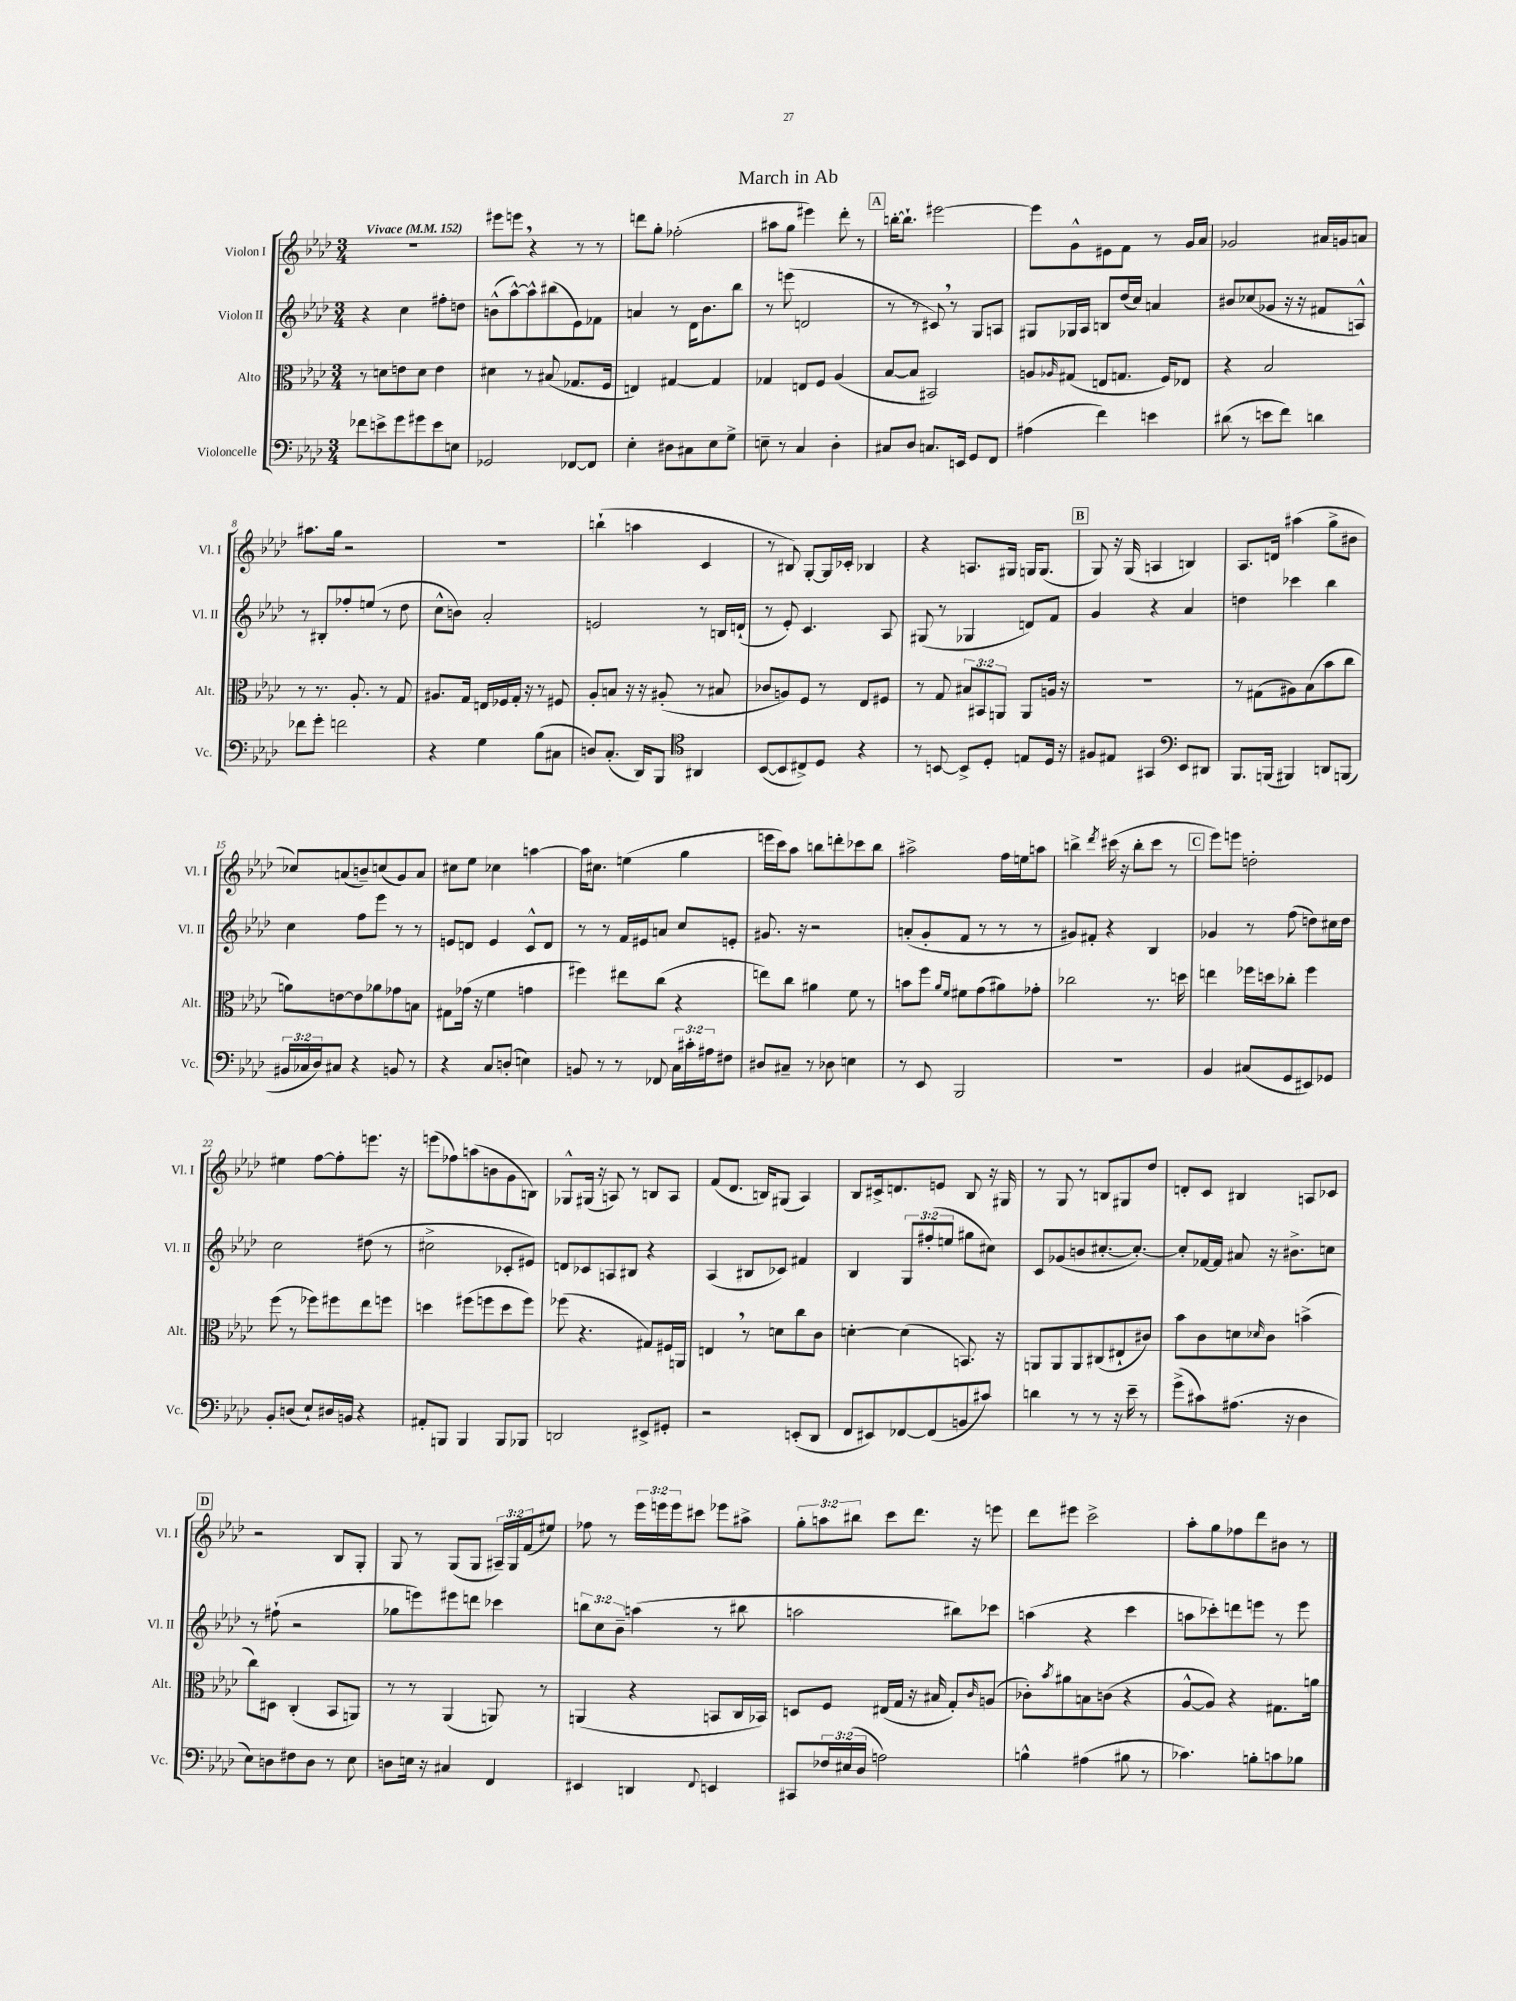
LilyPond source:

\header { title = "March in Ab" }
<<
\new StaffGroup <<
\new Staff = "s0" \with { instrumentName = "Violon I" shortInstrumentName = "Vl. I" } {
    \clef treble \key aes \major \numericTimeSignature \time 3/4 \override Staff.TupletNumber.text = #tuplet-number::calc-fraction-text \tempo "Vivace" 4 = 152
    R2. |
    eis'''8 e'''8 \breathe r4 r8 r8 |
    d'''8 g''8-. fes''2-.( |
    ais''8 g''8 eis'''4) des'''8-. r8 |
    \mark \markup { \box "A" } b''16~-. b''8.-! eis'''2~ |
    eis'''8 g'8-^ eis'8 f'8 r8 g'16 aes'16 |
    ges'2 ais'16 g'16 a'8 |
    ais''8. g''16 r2 |
    R2. |
    b''4-!( a''4 c'4 |
    r8 bis8) g8~-. g16 ces'16-. bes4 |
    r4 a8. gis16 g16 g8.( |
    \mark \markup { \box "B" } g8) r16 g16( a4 b4) |
    aes8. d'16 ais''4( g''8-> bis'8 |
    ces''8) a'8( b'8--) c''8( g'8) a'8 |
    cis''8 ees''8 ces''4 a''4~ |
    a''16 cis''8. e''4( g''4 |
    e'''16 c'''16) aes''8 b''8 d'''8-. ces'''8 b''8 |
    ais''2-> f''16 e''16 a''8 |
    b''4-> \acciaccatura { des'''8 } cis'''16( r16 b''8-. cis'''8 r8 |
    \mark \markup { \box "C" } ees'''8) e'''8 d''2-. |
    eis''4 f''8~ f''8-. e'''8. r16 |
    e'''8( fes''8) a''8( b'8 g'8 b8) |
    ges8-^ gis16( r16 a8) r8 b8 a8 |
    f'8( des'8. b16) gis8( aes4) |
    bes8 cis'16-> d'8. e'8 bes8 r16 gis16 |
    r8 g8 r8 b8 gis8 des''8 |
    d'8-. c'8 bis4 a8 ces'8 |
    \mark \markup { \box "D" } r2 bes8 g8-. |
    g8 r8 g8( g8 \tuplet 3/2 { ais16--) g16 f'16( } eis''8) |
    fes''8 r8 \tuplet 3/2 { ees'''16 e'''16 e'''16 } cis'''8 ees'''8 ais''8-> |
    \tuplet 3/2 { g''8-. a''8 bis''8 } c'''8 des'''8. r16 e'''8 |
    des'''8 eis'''8 c'''2-> |
    aes''8-. g''8 fes''8 des'''8 bis'8 r8 \bar "|." |
}
\new Staff = "s1" \with { instrumentName = "Violon II" shortInstrumentName = "Vl. II" } {
    \clef treble \key aes \major \numericTimeSignature \time 3/4 \override Staff.TupletNumber.text = #tuplet-number::calc-fraction-text
    r4 c''4 fis''8-. d''8 |
    b'8-^( aes''8~-^) aes''8-^ bis''8( ees'8) fes'8 |
    a'4 r8 des'16 bes'8. bes''8 |
    r8 e'''8( d'2 |
    \mark \markup { \box "A" } r8 r8 cis'8) \breathe r8 g8 a8 |
    gis8 ges16 aes16 b8 des''16( c''16) a'4 |
    bis'8 ces''8( ges'8 r16 r16 fis'8 a8-^) |
    r8 bis8-. fes''8-. e''8( r8 des''8 |
    c''8-^ b'8) aes'2-. |
    e'2 r8 b16 d'16-!( |
    r8 ees'8-.) c'4. aes8 |
    gis8( r8 ges4 d'8) f'8 |
    \mark \markup { \box "B" } g'4 r4 aes'4 |
    d''4 ces'''4 bes''4 |
    c''4 f''8 ees'''8 r8 r8 |
    e'8 d'8 e'4 c'8-^ d'8 |
    r8 r8 f'16 eis'16 a'8 c''8 e'8-. |
    gis'8. r16 r2 |
    a'8-.( g'8-. f'8 r8 r8 r8 |
    gis'8) fis'8-. r4 bes4 |
    \mark \markup { \box "C" } ges'4 r8 f''8( d''8) cis''16 d''16 |
    c''2 dis''8( r8 |
    cis''2-> ces'8-. eis'8) |
    d'8 ces'8 a8 bis8 r4 |
    aes4( bis8 ces'8) fis'4 |
    bes4 \tuplet 3/2 { g8 fis''8-.( e''8 } gis''8 cis''8) |
    c'8 ges'8( b'8 cis''8.~-. cis''8.~-.) |
    cis''8-. fes'16~ fes'16 ais'8 r16 bis'8.-> c''8 |
    \mark \markup { \box "D" } r8 fis''8-!( r2 |
    ges''8 e'''8) eis'''8 d'''8 ces'''4 |
    \tuplet 3/2 { b''8 c''8 bes'8-- } a''4( r8 bis''8 |
    a''2 bis''8) ces'''8 |
    a''4( r4 c'''4 |
    a''8 ces'''8-.) d'''8 e'''8 r8 e'''8 \bar "|." |
}
\new Staff = "s2" \with { instrumentName = "Alto" shortInstrumentName = "Alt." } {
    \clef alto \key aes \major \numericTimeSignature \time 3/4 \override Staff.TupletNumber.text = #tuplet-number::calc-fraction-text
    r8 d'8 e'8 d'8 e'4 |
    dis'4 r8 bis8( ges8. f16 |
    e4) gis4~ gis4 |
    ges4 e8 f8 aes4( |
    \mark \markup { \box "A" } bes8~ bes8 bis,2) |
    a8 \grace { aes16 } gis8( e8 g8. f16) ees8 |
    r4 bes2 |
    r8 r8. aes8.-. r8 g8 |
    ais8. g16 e16 fes16 g16-. r16 r8 fis8 |
    aes8-. b8 r16 r16 ais8-.( r8 bis8 |
    ces'8 a8) f8 r8 ees8 fis8 |
    r8 g8 \tuplet 3/2 { bis8 bis,8 a,8 } a,8 a16 r16 |
    \mark \markup { \box "B" } R2. |
    r8 gis8( ais8) bes8( bes'8 c''8 |
    a'8) e'8~ e'8 aes'8 ges'8 b8 |
    gis8 ges'16( r16 f'4 g'4 |
    fis''4) eis''8 c''8( r4 |
    e''8) c''8 ais'4 f'8 r8 |
    b'8 f''8 \grace { aes'16 f'16 } fis'8 g'8( ais'8) ges'8-. |
    ces''2 r8. d''16 |
    \mark \markup { \box "C" } e''4 fes''16 d''16 ces''8-. fes''4 |
    f''8( r8 fes''8) fis''8 ees''8 f''8 |
    d''4 fis''8( f''8 d''8 f''8) |
    fes''8( r4. gis8) fis16 a,16 |
    e4 \breathe r8 d'8 c''8 c'8 |
    d'4~-. d'4( b,8.) r16 |
    a,8 a,8 a,8 cis8( eis8-! cis'8) |
    bes'8 c'8 d'8 \grace { des'16 } c'8 b'4->( |
    \mark \markup { \box "D" } c''8) dis8 c4-.( bes,8 a,8) |
    r8 r8 aes,4( a,8) r8 |
    a,4( r4 b,8 c16 bes,16) |
    d8 f8 eis16( g16 r16 bis16 g8-.) \grace { c'16 } a8( |
    ces'8-.) \acciaccatura { bes'8 } ais'8 b8 c'8( r4 |
    aes8~-^ aes8) r4 gis8. a'16 \bar "|." |
}
\new Staff = "s3" \with { instrumentName = "Violoncelle" shortInstrumentName = "Vc." } {
    \clef bass \key aes \major \numericTimeSignature \time 3/4 \override Staff.TupletNumber.text = #tuplet-number::calc-fraction-text
    fes'8 e'8-> g'8 gis'8 e'8 e8 |
    ges,2 fes,8~ fes,8 |
    ees4-. dis8 cis8 ees8 g8-> |
    e8-- r8 c4 des4-. |
    \mark \markup { \box "A" } cis8 des8 c8. e,16 g,8 f,8 |
    ais4( f'4) e'4 |
    dis'8( r8 e'8 f'8) d'4 |
    fes'8 g'8-. f'2 |
    r4 g4 bes8( cis8 |
    d8) c8.-.( des,16) bes,,8 \clef tenor ais,4 |
    bes,8~( bes,8 cis8->) des8 r4 |
    r8 b,8~ b,8-> des8-. e8 des16 r16 |
    \mark \markup { \box "B" } fis8 eis8 gis,4 \clef bass ees,8 dis,8 |
    bes,,8. b,,16( bis,,4) d,8 b,,8( |
    \tuplet 3/2 { bis,16 ces16 des16) } cis8 r4 b,8 r8 |
    r4 c8 d8-.( e4) |
    b,8 r8 r8 fes,8 \tuplet 3/2 { c16 cis'16-. ais16 } fis8 |
    dis8 cis8-- r8 des8 e4 |
    r8 ees,8 bes,,2 |
    R2. |
    \mark \markup { \box "C" } bes,4 cis8( g,8 eis,8) ges,8 |
    bes,8-. d8( ees8-!) dis16 b,16 r4 |
    ais,8-. b,,8 b,,4 b,,8 bes,,8 |
    d,2 eis,8-> gis,8-. |
    r2 e,8-.( des,8 |
    f,8 eis,8) fes,8~ fes,8( b,8 cis'8) |
    d'4 r8 r8 r16 ees'16-- r8 |
    g'8->( cis'8) ais8.( r16 des4 |
    \mark \markup { \box "D" } ees8) d8 fis8 d8 r8 ees8 |
    d8 e16 r16 cis4 f,4 |
    eis,4 d,4 \appoggiatura { f,8 } e,4 |
    cis,8 \tuplet 3/2 { fes16 eis16( des16 } a2) |
    b4-^ ais4( bis8 r8 |
    ces'4.) b8-. c'8 bes8 \bar "|." |
}
>>
>>
